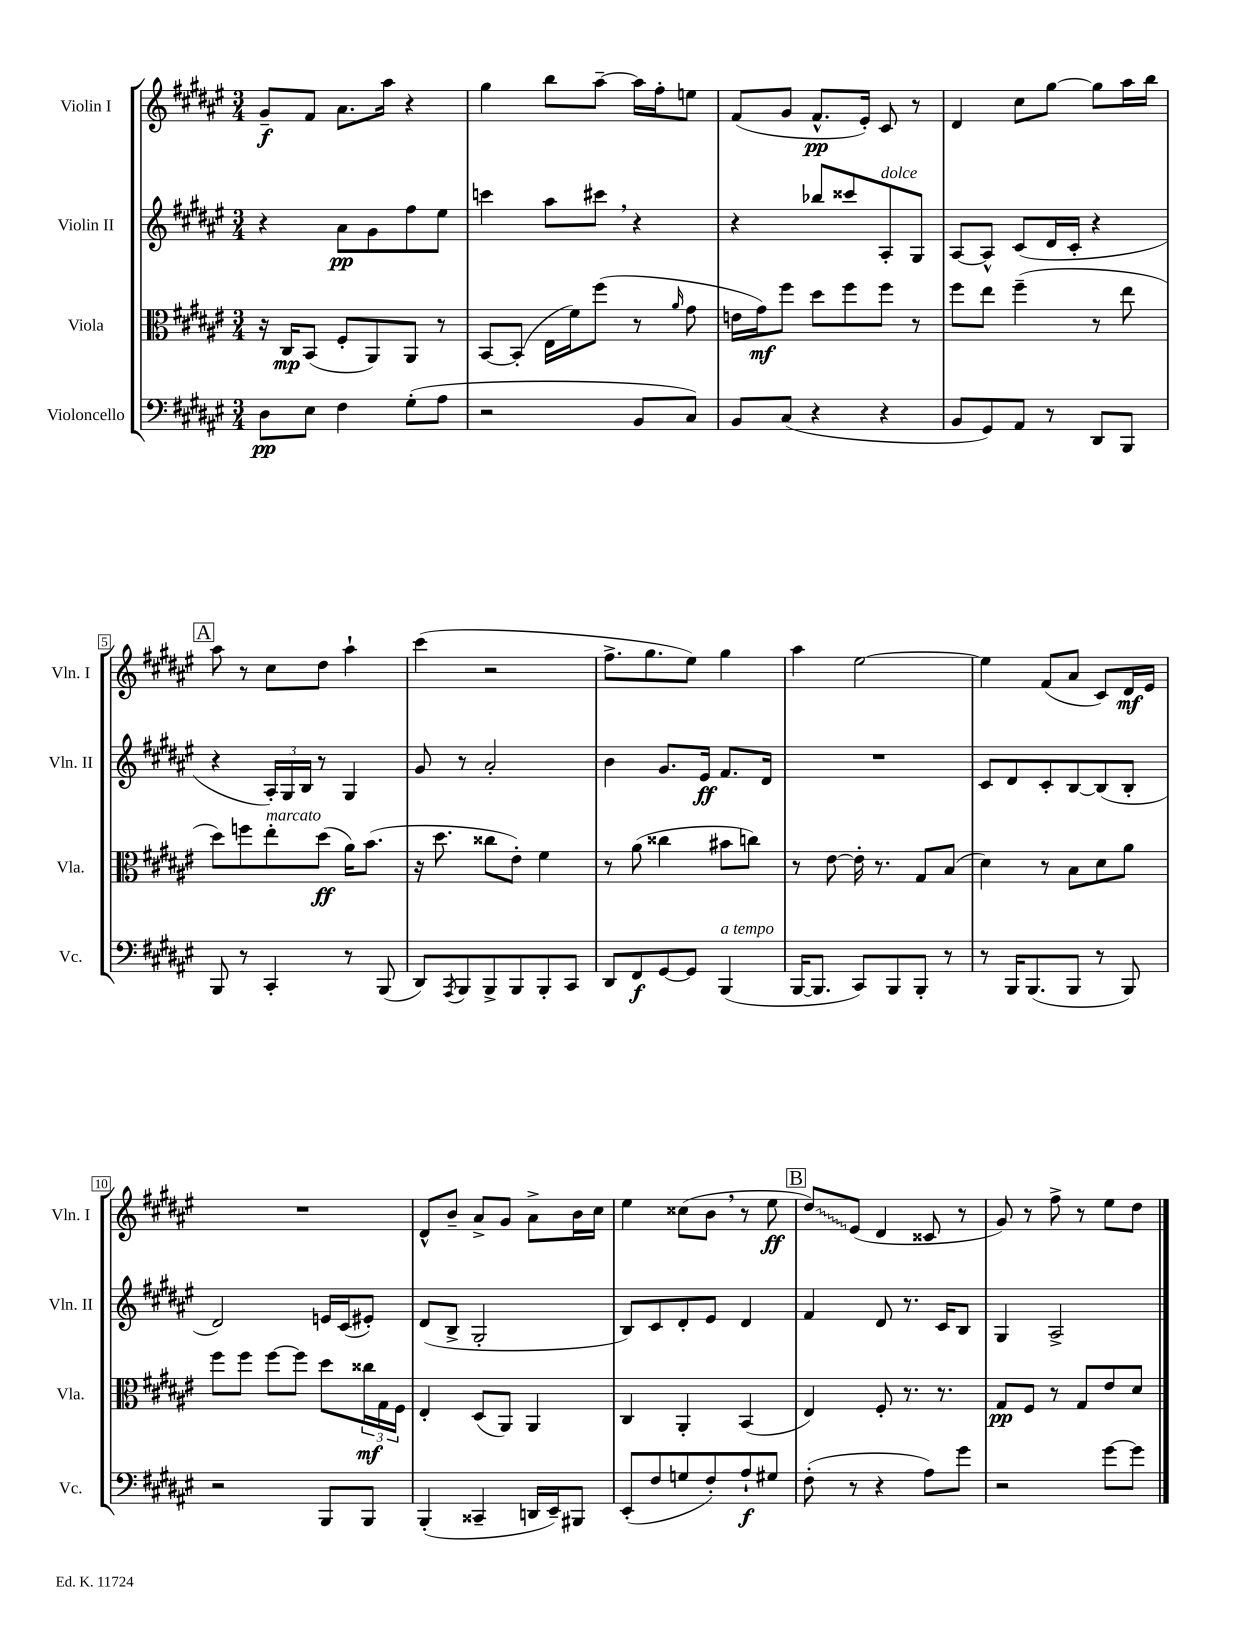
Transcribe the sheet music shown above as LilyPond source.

<<
\new StaffGroup <<
\new Staff = "s0" \with { instrumentName = "Violin I" shortInstrumentName = "Vln. I" } {
    \clef treble \key fis \major \numericTimeSignature \time 3/4
    gis'8--\f fis'8 ais'8. ais''16 r4 |
    gis''4 b''8 ais''8~-- ais''16 fis''16-. e''8 |
    fis'8( gis'8 fis'8.-^\pp eis'16-.) cis'8 r8 |
    dis'4 cis''8 gis''8~ gis''8 ais''16 b''16 |
    \mark \markup { \box "A" } ais''8 r8 cis''8 dis''8 ais''4-! |
    cis'''4( r2 |
    fis''8.-> gis''8. eis''8) gis''4 |
    ais''4 eis''2~ |
    eis''4 fis'8( ais'8 cis'8) dis'16\mf eis'16 |
    R2. |
    dis'8-^ b'8-- ais'8-> gis'8 ais'8-> b'16 cis''16 |
    eis''4 cisis''8( b'8 \breathe r8 eis''8\ff |
    \mark \markup { \box "B" } \once \override Glissando.style = #'zigzag dis''8\glissando) eis'8( dis'4 cisis'8 r8 |
    gis'8) r8 fis''8-> r8 eis''8 dis''8 \bar "|." |
}
\new Staff = "s1" \with { instrumentName = "Violin II" shortInstrumentName = "Vln. II" } {
    \clef treble \key fis \major \numericTimeSignature \time 3/4
    r4 ais'8\pp gis'8 fis''8 eis''8 |
    c'''4 ais''8 cis'''8 \breathe r4 |
    r4 bes''8 cisis'''8 ais8-.^\markup { \italic "dolce" } gis8 |
    ais8~ ais8-^ cis'8( dis'16 cis'16-. r4 |
    \mark \markup { \box "A" } r4 \tuplet 3/2 { ais16-.) gis16 b16 } r8 gis4 |
    gis'8 r8 ais'2-. |
    b'4 gis'8. eis'16\ff fis'8. dis'16 |
    R2. |
    cis'8 dis'8 cis'8-. b8~ b8( b8-. |
    dis'2) e'16 cis'16( eis'8-.) |
    dis'8( b8-> gis2-. |
    b8) cis'8 dis'8-. eis'8 dis'4 |
    \mark \markup { \box "B" } fis'4 dis'8 r8. cis'16 b8 |
    gis4 ais2-> \bar "|." |
}
\new Staff = "s2" \with { instrumentName = "Viola" shortInstrumentName = "Vla." } {
    \clef alto \key fis \major \numericTimeSignature \time 3/4
    r16 cis16\mp b,8( fis8-. ais,8) ais,8 r8 |
    b,8~ b,8-.( eis16 fis'16) fis''8( r8 \grace { ais'16 } gis'8 |
    e'16 gis'16\mf) fis''8 dis''8 fis''8 fis''8 r8 |
    fis''8 eis''8 fis''4--( r8 eis''8 |
    \mark \markup { \box "A" } dis''8) f''8 eis''8-.^\markup { \italic "marcato" } dis''8\ff( ais'16) b'8.( |
    r16 dis''8. cisis''8 eis'8-.) fis'4 |
    r8 ais'8( cisis''4 bis'8 c''8) |
    r8 eis'8~ eis'16-. r8. gis8 b8( |
    dis'4) r8 b8 dis'8 ais'8 |
    fis''8 fis''8 fis''8~ fis''8 dis''8 \tuplet 3/2 { cisis''16\mf gis16 fis16 } |
    eis4-. dis8( ais,8) ais,4 |
    cis4 ais,4-. b,4( |
    \mark \markup { \box "B" } eis4) fis8-. r8. r8. |
    gis8\pp fis8 r8 gis8 eis'8 dis'8 \bar "|." |
}
\new Staff = "s3" \with { instrumentName = "Violoncello" shortInstrumentName = "Vc." } {
    \clef bass \key fis \major \numericTimeSignature \time 3/4
    dis8\pp eis8 fis4 gis8-.( ais8 |
    r2 b,8 cis8) |
    b,8 cis8( r4 r4 |
    b,8 gis,8) ais,8 r8 dis,8 b,,8 |
    \mark \markup { \box "A" } b,,8 r8 cis,4-. r8 b,,8( |
    dis,8) \acciaccatura { ais,,8 } b,,8 b,,8-> b,,8 b,,8-. cis,8 |
    dis,8 fis,8\f gis,8~ gis,8 b,,4^\markup { \italic "a tempo" }( |
    b,,16~ b,,8. cis,8) b,,8 b,,8-. r8 |
    r8 b,,16 b,,8.( b,,8 r8 b,,8) |
    r2 b,,8 b,,8 |
    b,,4-.( cisis,4-- d,16 eis,16--) bis,,8 |
    eis,8-.( fis8 g8 fis8-.) ais8-!\f gis8 |
    \mark \markup { \box "B" } fis8-.( r8 r4 ais8) gis'8 |
    r2 gis'8~ gis'8 \bar "|." |
}
>>
>>
\layout { \context { \Score \override BarNumber.stencil = #(make-stencil-boxer 0.1 0.3 ly:text-interface::print) } }
